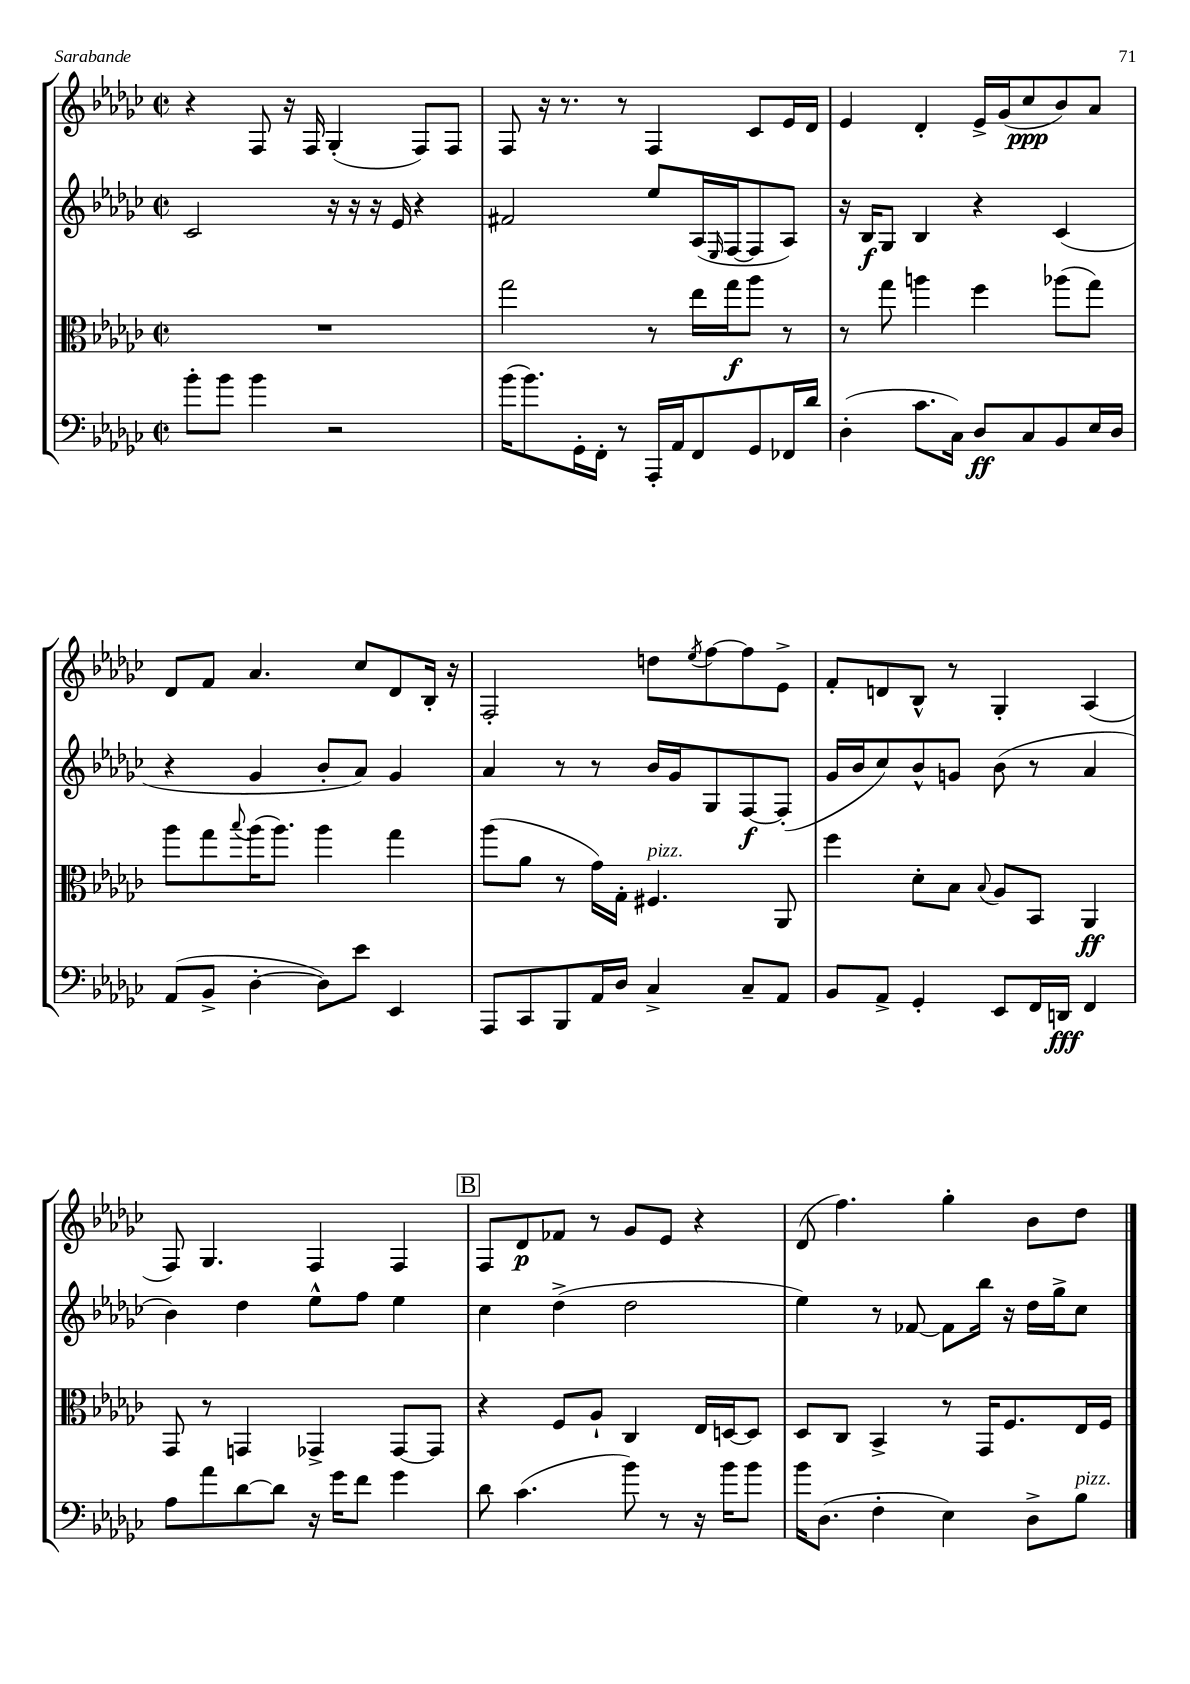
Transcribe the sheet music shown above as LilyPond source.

<<
\new StaffGroup <<
\new Staff = "s0" {
    \clef treble \key ges \major \defaultTimeSignature \time 2/2
    r4 f8 r16 f16 ges4-.( f8) f8 |
    f8 r16 r8. r8 f4 ces'8 ees'16 des'16 |
    ees'4 des'4-. ees'16-> ges'16( ces''8\ppp bes'8) aes'8 |
    des'8 f'8 aes'4. ces''8 des'8 bes16-. r16 |
    f2-. d''8 \acciaccatura { ees''8 } f''8~ f''8 ees'8-> |
    f'8-. d'8 bes8-^ r8 ges4-. aes4( |
    f8) ges4. f4 f4 |
    \mark \markup { \box "B" } f8 des'8\p fes'8 r8 ges'8 ees'8 r4 |
    des'8( f''4.) ges''4-. bes'8 des''8 \bar "|." |
}
\new Staff = "s1" {
    \clef treble \key ges \major \defaultTimeSignature \time 2/2
    ces'2 r16 r16 r16 ees'16 r4 |
    fis'2 ees''8 aes16( \grace { ees16 } f16~ f8 aes8) |
    r16 bes16\f ges8 bes4 r4 ces'4( |
    r4 ges'4 bes'8-. aes'8) ges'4 |
    aes'4 r8 r8 bes'16 ges'16 ges8 f8~\f f8-.( |
    ges'16 bes'16 ces''8) bes'8-^ g'8 bes'8( r8 aes'4 |
    bes'4) des''4 ees''8-^ f''8 ees''4 |
    \mark \markup { \box "B" } ces''4 des''4->( des''2 |
    ees''4) r8 fes'8~ fes'8 bes''16 r16 des''16 ges''16-> ces''8 \bar "|." |
}
\new Staff = "s2" {
    \clef alto \key ges \major \defaultTimeSignature \time 2/2
    R1 |
    ges''2 r8 ees''16 ges''16\f aes''8 r8 |
    r8 ges''8 a''4 f''4 aes''8( ges''8) |
    aes''8 ges''8 \appoggiatura { bes''8 } aes''16( aes''8.) aes''4 ges''4 |
    aes''8( aes'8 r8 ges'16) ges16-. fis4.^\markup { \italic "pizz." } aes,8 |
    f''4 des'8-. bes8 \appoggiatura { bes8 } aes8 bes,8 aes,4\ff |
    ges,8 r8 g,4 ges,4-> ges,8~ ges,8 |
    \mark \markup { \box "B" } r4 f8 aes8-! ces4 ees16 d16~ d8 |
    des8 ces8 bes,4-> r8 ges,16 f8. ees16 f16 \bar "|." |
}
\new Staff = "s3" {
    \clef bass \key ges \major \defaultTimeSignature \time 2/2
    bes'8-. bes'8 bes'4 r2 |
    bes'16( bes'8.) ges,16-. f,16-. r8 aes,,16-. aes,16 f,8 ges,8 fes,16 des'16 |
    des4-.( ces'8. ces16) des8\ff ces8 bes,8 ees16 des16 |
    aes,8( bes,8-> des4~-. des8) ees'8 ees,4 |
    aes,,8 ces,8 bes,,8 aes,16 des16 ces4-> ces8-- aes,8 |
    bes,8 aes,8-> ges,4-. ees,8 f,16 d,16\fff f,4 |
    aes8 aes'8 des'8~ des'8 r16 ges'16 f'8 ges'4 |
    \mark \markup { \box "B" } des'8 ces'4.( bes'8) r8 r16 bes'16 bes'8 |
    bes'16 des8.( f4-. ees4) des8-> bes8^\markup { \italic "pizz." } \bar "|." |
}
>>
>>
\layout { \context { \Score \remove "Bar_number_engraver" } }
